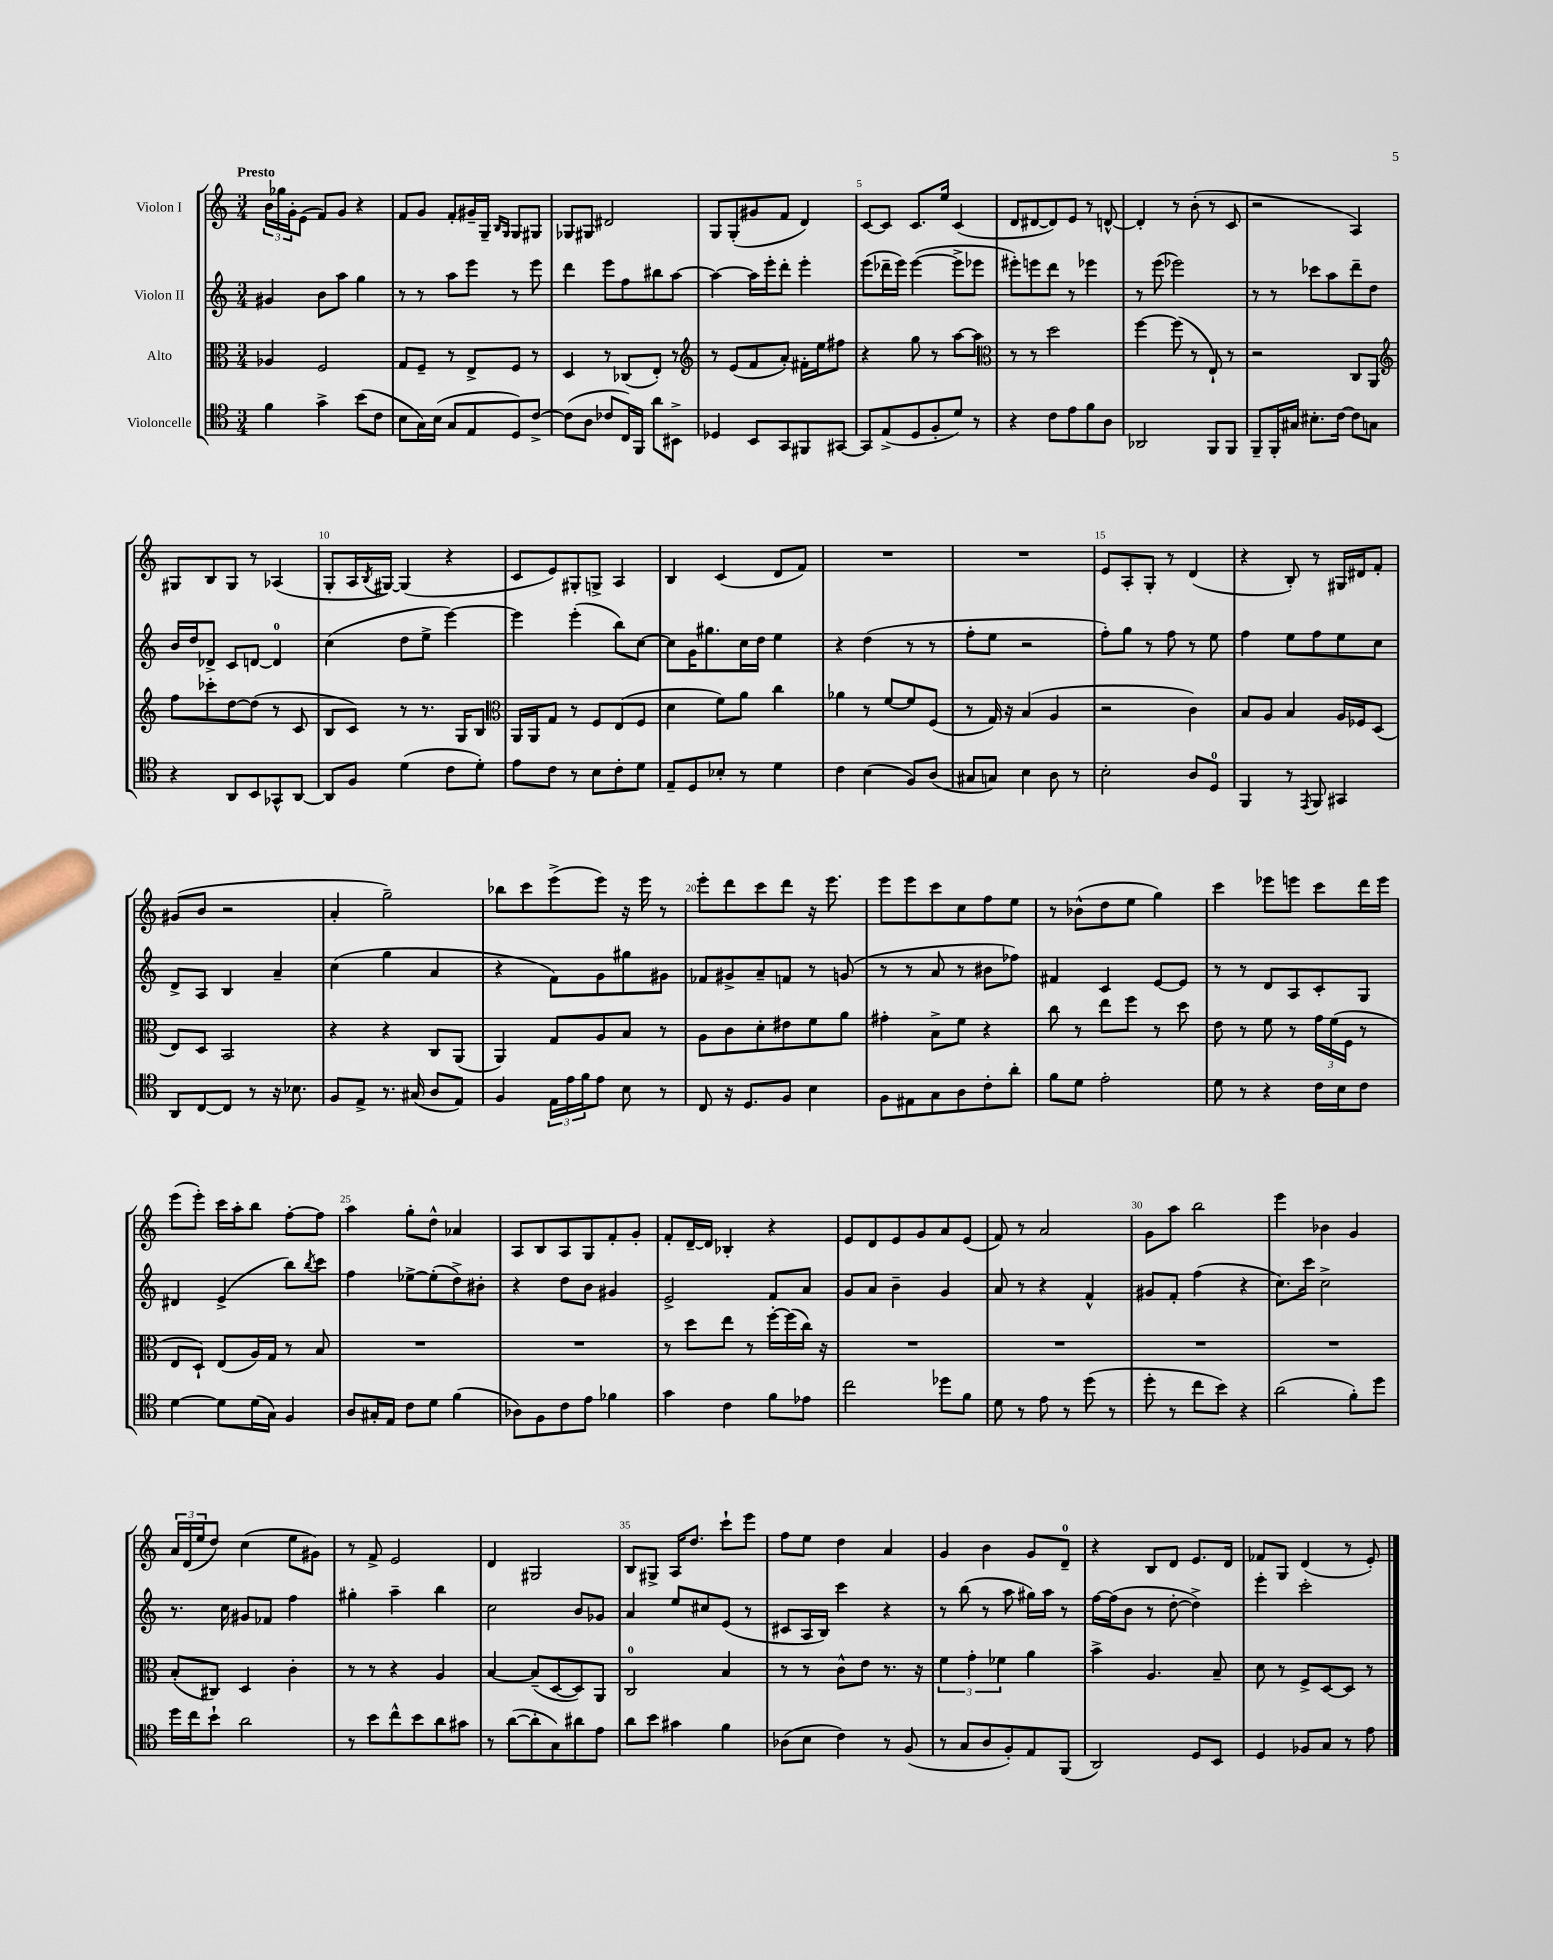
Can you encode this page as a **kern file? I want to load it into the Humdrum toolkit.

**kern	**kern	**kern	**kern
*part4	*part3	*part2	*part1
*staff4	*staff3	*staff2	*staff1
*I"Violoncelle	*I"Alto	*I"Violon II	*I"Violon I
*clefC4	*clefC3	*clefG2	*clefG2
*k[]	*k[]	*k[]	*k[]
*M3/4	*M3/4	*M3/4	*M3/4
=1	=1	=1	=1
!	!	!	!LO:TX:a:B:t=Presto
4f\	4A-X/	4g#X/	24b\LL
.	.	.	24gg-X\
.	.	.	24g'\J
.	.	.	(8e\J
4g^\	2F/	8b\L	8f/L)
.	.	8aa\J	8g/J
(8b\L	.	4gg\	4r
8c\J	.	.	.
=2	=2	=2	=2
8B\L	8G/L	8r	8f/L
16G\L)	8F~/J	8r	8g/J
(16B\JJ	.	.	.
8G/L	8r	8aa\L	8f'/L
8E/	8E^/L	8eee\J	16g#X~/L
.	.	.	16G~/JJ
.	.	.	16qqB/LL
.	.	.	16qqG/JJ
8D/)	8F/J	8r	8G/L
[8c^/J	8r	8eee\	8G#X/J
=3	=3	=3	=3
(8c\L]	4D/	4ddd\	8G-X/L
8A\J	.	.	8G#X/J
8c-X/L	8r	8eee\L	2d#X/
16C/L)	(8C-X/L	8ff\	.
16FF/JJ	.	.	.
8a\L	8E'/J)	8bb#X\	.
8BB#X^\J	8r	[8aa\J	.
=4	=4	=4	=4
*	*clefG2	*	*
4D-X/	8r	4aa\_	8G/L
.	(8e/L	.	(8G'/
8BB/L	8f/	16aa\LL]	8g#X/
.	.	16eee'\J	.
8GG/	8a'/J)	8ddd'\J	8f/J
8FF#X/	16f#X'\LL	4eee'\	4d/)
.	16ee\J	.	.
[8GG#X/J	8ff#X\J	.	.
=5	=5	=5	=5
8GG#/L]	4r	(8eee\L	[8c/L
(8E^/	.	16ddd-X~\L	8c/J]
.	.	16eee\JJ)	.
8D/	8gg\	([4eee\	8.c/L
8F'/	8r	.	.
.	.	.	16ee/Jk
8d/J)	[8aa\L	8eee^\L]	(4c/
8r	8aa\J]	8eee-X\J	.
=6	=6	=6	=6
*	*clefC3	*	*
4r	8r	8eee#X'\L)	8d/L
.	8r	8eeen\	[8d#X/
8c\L	2dd\	8ddd\J	8d#/])
8e\	.	8r	8e/J
8f\	.	4eee-X\	8r
8A\J	.	.	[8dn^^/
=7	=7	=7	=7
2AA-X/	[4ff\	8r	4d'/]
.	.	(8eee\	.
.	(8ff\]	2eee-X\)	8r
.	8r	.	(8b'\
8FF/L	8E`/)	.	8r
8FF/J	8r	.	8c/
=8	=8	=8	=8
8FF~/L	2r	8r	2r
16FF'/L	.	8r	.
16G#X/JJ	.	.	.
8.B#X'\L	.	8ccc-X\L	.
.	.	8aa\	.
[16c\Jk	.	.	.
8c\L]	8C/L	8ddd~\	4A/)
8Gn\J	8AA/J	8dd\J	.
!!LO:LB:g=z
=9	=9	=9	=9
*	*clefG2	*	*
4r	8ff\L	16b/LL	8G#X/L
.	.	16dd/J	.
.	8ccc-X'\	8d-X^/J	8B/
8AA/L	[8dd\	8c/L	8G#/J
8BB/	(8dd\J]	[8dn/J	8r
8GG-X^^/	8r	4d/]	(4A-X/
[8AA/J	8c/	.	.
=10	=10	=10	=10
8AA/L]	8B/L	(4cc\	8G'/L
8F/J	8c/J)	.	16A/L
.	.	.	8qB/
.	.	.	[16G#X/JJ)
(4d\	8r	8dd\L	(4G#/]
.	8.r	8ee^\J	.
8c\L	.	[4eee\)	4r
.	16G/KL	.	.
8d'\J)	8B/J	.	.
=11	=11	=11	=11
*	*clefC3	*	*
8e\L	16AA/LL	4eee\]	8c/L
.	16AA/J	.	.
8c\J	8G/J	.	8e/)
8r	8r	(4eee'\	8G#X'/
8B\L	8F/L	.	8Gn^/J
8c'\	(8E/	8bb\L)	4A/
8d\J	8F/J	[8cc\J	.
=12	=12	=12	=12
8E~/L	4d\	8cc\L]	4B/
8D/	.	16g\K	.
.	.	8.gg#X\	.
8B-X'/J	8f\L)	.	(4c/
8r	8a\J	16cc\L	.
.	.	16dd\JJ	.
4d\	4cc\	4ee\	8d/L
.	.	.	8f/J)
=13	=13	=13	=13
4c\	4a-X\	4r	2.r
(4B\	8r	(4dd\	.
.	[8f/L	.	.
8F/L)	8f/]	8r	.
(8A/J	(8F/J	8r	.
=14	=14	=14	=14
8G#X/L	8r	8ff'\L	2.r
8Gn/J)	16G/)	8ee\J	.
.	16r	.	.
4B\	(4B/	2r	.
8A\	4A/	.	.
8r	.	.	.
=15	=15	=15	=15
2B'\	2r	8ff'\L)	8e/L
.	.	8gg\J	8A'/
.	.	8r	8G'/J
.	.	8ff\	8r
8A/L	4c\)	8r	(4d/
8D/J	.	8ee\	.
=16	=16	=16	=16
4FF/	8B/L	4ff\	4r
.	8A/J	.	.
8r	4B/	8ee\L	8B'/)
8qEE/	.	.	.
8FF/	.	8ff\	8r
4GG#X/	16A/LL	8ee\	16G#X/LL
.	16F-X/J	.	16d#X/J
.	(8D/J	8cc\J	8f'/J
!!LO:LB:g=z
=17	=17	=17	=17
8AA/L	8E/L)	8d^/L	(8g#X/L
[8C/	8D/J	8A/J	8b/J
8C/J]	2BB/	4B/	2r
8r	.	.	.
16r	.	4a~/	.
8.B-X\	.	.	.
=18	=18	=18	=18
8F/L	4r	(4cc\	4a'/
8E^/J	.	.	.
8.r	4r	4gg\	2gg~\)
(16G#X/	.	.	.
8A/L	8C/L	4a/	.
8E/J)	(8AA/J	.	.
=19	=19	=19	=19
4F/	4AA/)	4r	8bb-X\L
.	.	.	8ccc\
24E\LL	8G/L	8f\L)	(8eee^\
24e\	.	.	.
24f\J	.	.	.
8e\J	8A/	8g\	8eee\J)
8B\	8B/J	8gg#X\	16r
.	.	.	16eee\
8r	8r	8g#X\J	8r
=20	=20	=20	=20
8C/	8A\L	8f-X/L	8eee'\L
16r	8c\	8g#X^/	8ddd\
8.D/L	.	.	.
.	8d'\	8a~/	8ccc\
8F/J	8e#X\	8fn/J	8ddd\J
4B\	8f\	8r	16r
.	.	.	8.eee\
.	8a\J	(8gn/	.
=21	=21	=21	=21
8F\L	4g#X'\	8r	8eee\L
8E#X\	.	8r	8eee\
8G\	8B^\L	8a/	8ccc\
8A\	8f\J	8r	8cc\
8c'\	4r	8b#X\L	8ff\
8a'\J	.	8ff-X\J)	8ee\J
=22	=22	=22	=22
8f\L	8cc\	4f#X/	8r
8d\J	8r	.	(8b-X^^\L
2e'\	8ee\L	4c/	8dd\
.	8ff\J	.	8ee\J
.	8r	[8e/L	4gg\)
.	8dd\	8e/J]	.
=23	=23	=23	=23
8d\	8e\	8r	4ccc\
8r	8r	8r	.
4r	8f\	8d/L	8eee-X\L
.	8r	8A/	8eeen\J
16c\LL	24g\LL	8c'/	8ccc\L
.	(24f\	.	.
16B\J	.	.	.
.	24F\JJ	.	.
8c\J	8r	8G/J	16ddd\L
.	.	.	16eee\JJ
!!LO:LB:g=z
=24	=24	=24	=24
[4d\	8E/L	4d#X/	(8eee\L
.	8D`/J)	.	8eee'\J)
8d\L]	(8E/L	(4e^/	16ccc\LL
.	.	.	16aa'\J
(16d\L	16A/L)	.	8bb\J
16G\JJ)	16G/JJ	.	.
4F/	8r	8bb\L)	[8ff'\L
.	.	8qbb/	.
.	8B/	8ccc\J	8ff\J]
=25	=25	=25	=25
8A/L	2.r	4ff\	4aa\
16G#X'/L	.	.	.
16E/JJ	.	.	.
8c\L	.	[8ee-X^\L	8gg'\L
8d\J	.	(8ee-'\]	8dd^^\J
(4f\	.	8dd^\)	4a-X/
.	.	8b#X'\J	.
=26	=26	=26	=26
8A-X\L)	2.r	4r	8A/L
8F\	.	.	8B/
8c\	.	8dd\L	8A/
8e\J	.	8b\J	8G/
4f-X\	.	4g#X/	8f'/
.	.	.	8g'/J
=27	=27	=27	=27
4g\	8r	2e^/	8f'/L
.	8dd\L	.	[16d~/L
.	.	.	16d/JJ]
4c\	8ee\J	.	4B-X'/
.	8r	.	.
8f\L	[16ff'\LL	8f/L	4r
.	(16ff\]	.	.
8e-X\J	16cc\JJ)	8a/J	.
.	16r	.	.
=28	=28	=28	=28
2cc\	2.r	8g/L	8e/L
.	.	8a/J	8d/
.	.	4b~\	8e/
.	.	.	8g/
8dd-X\L	.	4g/	8a/
8f\J	.	.	(8e/J
=29	=29	=29	=29
8d\	2.r	8a/	8f/)
8r	.	8r	8r
8e\	.	4r	2a/
8r	.	.	.
(8dd\	.	4f^^/	.
8r	.	.	.
=30	=30	=30	=30
8dd'\	2.r	8g#X/L	8g\L
8r	.	8f'/J	8aa\J
8cc\L	.	(4ff\	2bb\
8b\J)	.	.	.
4r	.	4r	.
=31	=31	=31	=31
(2a\	2.r	8.cc\L)	4eee\
.	.	16ccc\Jk	.
.	.	2cc^\	4b-X\
8f'\L)	.	.	4g/
8dd\J	.	.	.
!!LO:LB:g=z
=32	=32	=32	=32
16dd\LL	(8B'/L	8.r	24a/LL
.	.	.	(24d/
16cc\J	.	.	.
.	.	.	24ee/J
8b`\J	8C#X/J)	.	8dd/J)
.	.	16cc\	.
2a\	4D/	8g#X/L	(4cc\
.	.	8f-X/J	.
.	4c'\	4ff\	8ee\L
.	.	.	8g#X\J)
=33	=33	=33	=33
8r	8r	4gg#X'\	8r
8b\L	8r	.	8f^/
8cc^^\	4r	4aa~\	2e/
8b\	.	.	.
8a\	4A/	4bb\	.
8g#X\J	.	.	.
=34	=34	=34	=34
8r	[4B/	2cc\	4d/
([8a\L	.	.	.
8a'\]	(8B~/L]	.	2G#X/
8G\)	[8D/	.	.
8a#X\	8D/])	8b/L	.
8e\J	8AA/J	8g-X/J	.
=35	=35	=35	=35
8a\L	2C/	4a/	8B/L
8b\J	.	.	8G#X^/J
4g#X\	.	8ee/L	16A/KL
.	.	.	8.dd/J
.	.	8cc#X/	.
4f\	4B/	(8e/J	8ccc`\L
.	.	8r	8eee\J
=36	=36	=36	=36
(8A-X\L	8r	8c#X/L	8ff\L
8B\J	8r	16A/L	8ee\J
.	.	16B/JJ)	.
4c\)	8c^^\L	4ccc\	4dd\
.	8e\J	.	.
8r	8.r	4r	4a/
(8F/	.	.	.
.	16r	.	.
=37	=37	=37	=37
8r	6f\	8r	4g/
8G/L	.	(8bb\	.
.	6g'\	.	.
8A/	.	8r	4b\
.	6f-X\	.	.
8F'/)	.	8aa\	.
8E/	4a\	16gg#X\LL)	8g/L
.	.	16aa\JJ	.
(8FF/J	.	8r	8d~/J
=38	=38	=38	=38
2AA/)	4b^\	[16ff\LL	4r
.	.	(16ff\J]	.
.	.	8b\J	.
.	4.A/	8r	8B/L
.	.	[8dd'\	8d/J
8D/L	.	4dd^\])	8.e/L
8BB/J	8B~/	.	.
.	.	.	16d/Jk
=39	=39	=39	=39
4D/	8d\	4eee'\	8f-X/L
.	8r	.	8G/J
8F-X/L	8F^/L	2ccc'\	(4d/
8G/J	[8D/	.	.
8r	8D/J]	.	8r
8e\	8r	.	8e'/)
==	==	==	==
*-	*-	*-	*-
